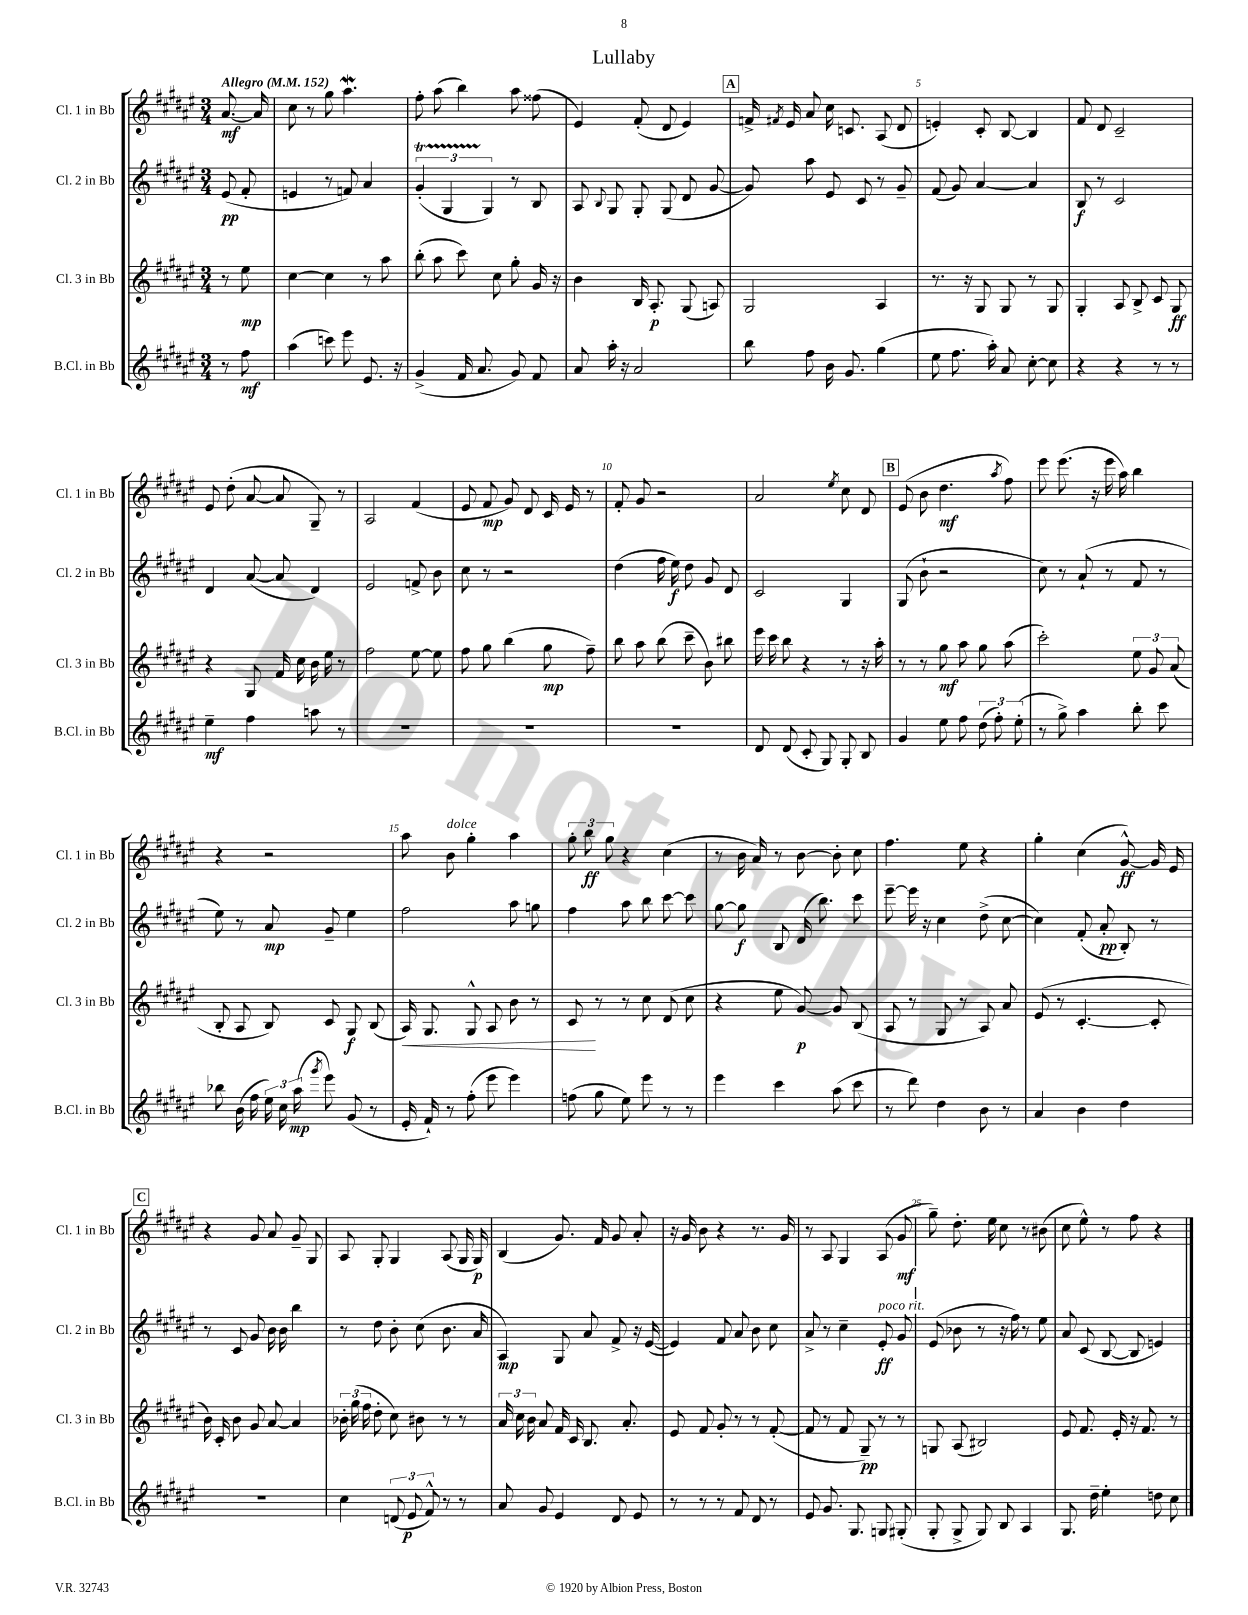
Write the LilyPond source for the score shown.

\header { title = "Lullaby" }
<<
\new StaffGroup <<
\new Staff = "s0" \with { instrumentName = "Cl. 1 in Bb" shortInstrumentName = "Cl. 1 in Bb" } {
    \clef treble \key fis \major \numericTimeSignature \time 3/4 \partial 4 \tempo "Allegro" 4 = 152
    \autoBeamOff ais'8.~\mf ais'16 |
    cis''8 r8 gis''8 ais''4.\mordent |
    fis''8-. ais''8( b''4) ais''8 fisis''8( |
    eis'4) fis'8-.( dis'8 eis'4) |
    \mark \markup { \box "A" } f'16-> \acciaccatura { fis'8 } eis'16 ais'8 cis''16 c'8. ais8( dis'8 |
    e'4-.) cis'8-. b8~ b4 |
    fis'8 dis'8 cis'2-- |
    eis'8 dis''8-.( ais'8~ ais'8 gis8--) r8 |
    ais2 fis'4( |
    eis'8 fis'8\mp gis'8) dis'8 cis'16 eis'16 r8 |
    fis'8-. gis'8 r2 |
    ais'2 \acciaccatura { eis''8 } cis''8 dis'8 |
    \mark \markup { \box "B" } eis'8( b'8 dis''4.\mf \acciaccatura { ais''8 } fis''8) |
    eis'''8 eis'''8.( r16 eis'''16 ais''16) b''4 |
    r4 r2 |
    ais''8 b'8^\markup { \italic "dolce" } gis''4-. ais''4 |
    \tuplet 3/2 { gis''8-. b''8\ff gis''8 } r4 cis''4( |
    r8 b'16 ais'16) r8 b'8~ b'8-. cis''8 |
    fis''4. eis''8 r4 |
    gis''4-. cis''4( gis'8~-^\ff) gis'16 eis'16 |
    \mark \markup { \box "C" } r4 gis'8 ais'8 gis'8-- gis8 |
    ais8 gis8-. gis4 ais8( gis16 gis16\p) |
    b4( gis'8.) fis'16 gis'8 ais'8-. |
    r16 gis'16 b'8 r4 r8. gis'16 |
    r8 ais8 gis4 ais8( gis'8\mf |
    gis''8--) dis''8.-. eis''16 cis''8 r8 bis'8( |
    cis''8 eis''8-^) r8 fis''8 r4 \bar "|." |
}
\new Staff = "s1" \with { instrumentName = "Cl. 2 in Bb" shortInstrumentName = "Cl. 2 in Bb" } {
    \clef treble \key fis \major \numericTimeSignature \time 3/4 \partial 4
    \autoBeamOff eis'8\pp( fis'8-. |
    e'4 r8 f'8) ais'4 |
    \tuplet 3/2 { gis'4-.\startTrillSpan( gis4 gis4\stopTrillSpan) } r8 b8 |
    ais8 \appoggiatura { b8 } gis8 gis8-. gis8( dis'8 gis'8~ |
    \mark \markup { \box "A" } gis'8) ais''8 eis'8 cis'8 r8 gis'8-- |
    fis'8( gis'8) ais'4~ ais'4 |
    b8\f r8 cis'2 |
    dis'4 ais'8~( ais'8 dis'4) |
    eis'2 f'8-> b'8 |
    cis''8 r8 r2 |
    dis''4( fis''16 eis''16\f) dis''8 gis'8 dis'8 |
    cis'2 gis4 |
    \mark \markup { \box "B" } gis8( b'8-! r2 |
    cis''8) r8 ais'8-!( r8 fis'8 r8 |
    eis''8) r8 ais'8\mp gis'8-- eis''4 |
    fis''2 ais''8 g''8 |
    fis''4 ais''8 b''8 cis'''8~ cis'''8 |
    gis''8~ gis''8\f b8 dis'16( b''8.) cis'''8 |
    eis'''8~-- eis'''16 r16 cis''4 dis''8->( cis''8~ |
    cis''4) fis'8-.( ais'8-.\pp b8-.) r8 |
    \mark \markup { \box "C" } r8 cis'8 gis'8 b'16 b'16 b''4 |
    r8 dis''8 b'8-. cis''8( b'8. ais'16 |
    ais4\mp) gis8 ais'8 fis'8-> r16 eis'16~( |
    eis'4) fis'8 ais'8 b'8 cis''8 |
    ais'8-> r8 cis''4-- eis'8-.\ff^\markup { \italic "poco rit." } gis'8 |
    eis'8( bes'8 r8 r16 fis''16) r8 eis''8 |
    ais'8 cis'8( b8~ b8 e'4) \bar "|." |
}
\new Staff = "s2" \with { instrumentName = "Cl. 3 in Bb" shortInstrumentName = "Cl. 3 in Bb" } {
    \clef treble \key fis \major \numericTimeSignature \time 3/4 \partial 4
    \autoBeamOff r8 eis''8\mp |
    cis''4~ cis''4 r8 ais''8 |
    b''8-.( ais''8 cis'''8) cis''8 gis''8-. gis'16 r16 |
    b'4 b16 ais8.-.\p gis8( a8) |
    \mark \markup { \box "A" } gis2 ais4 |
    r8. r16 gis8 gis8 r8 gis8 |
    gis4-. ais8 b8-> cis'8 gis8\ff |
    r4 gis8 fis'16 cis''16 b'16 eis''16 r8 |
    fis''2 eis''8~ eis''8 |
    fis''8 gis''8 b''4( gis''8\mp fis''8--) |
    b''8 ais''8 b''8( cis'''8-- b'8) bis''8 |
    eis'''16 cis'''16 b''8 r4 r8 r16 ais''16-. |
    \mark \markup { \box "B" } r8 r8 gis''8\mf ais''8 gis''8 ais''8( |
    cis'''2-.) \tuplet 3/2 { eis''8 gis'8 ais'8( } |
    b8-. ais8 b8) cis'8 gis8\f b8( |
    ais16\<) gis8. gis8-^ ais8 b'8 r8 |
    cis'8\! r8 r8 cis''8 dis'8( cis''8 |
    r4 eis''8 gis'8~\p) gis'8 b8( |
    ais8 r8 gis8 r8 ais8) ais'8 |
    eis'8( r8 cis'4.~-. cis'8-. |
    \mark \markup { \box "C" } b'16) cis'16-. b'8 gis'8 ais'8~ ais'4 |
    \tuplet 3/2 { bes'16-. gis''16( fis''16 } dis''8-. cis''8) bis'8 r8 r8 |
    \tuplet 3/2 { ais'16 cis''16 b'16 } ais'8 fis'16 cis'16 b8. ais'8.-. |
    eis'8 fis'8 gis'8-. r8 r8 fis'8~-.( |
    fis'8 r8 fis'8 gis8--\pp) r8 r8 |
    g8 ais8( bis2) |
    eis'8 fis'8. eis'16-. r16 fis'8. r8 \bar "|." |
}
\new Staff = "s3" \with { instrumentName = "B.Cl. in Bb" shortInstrumentName = "B.Cl. in Bb" } {
    \clef treble \key fis \major \numericTimeSignature \time 3/4 \partial 4
    \autoBeamOff r8 fis''8\mf |
    ais''4( c'''8) eis'''8 eis'8. r16 |
    gis'4->( fis'16 ais'8. gis'8) fis'8 |
    ais'8 ais''16-. r16 ais'2 |
    \mark \markup { \box "A" } b''8 fis''8 b'16 gis'8. gis''4( |
    eis''8 fis''8. ais''16-.) ais'8 cis''8~-. cis''8 |
    r4 r4 r8 r8 |
    eis''4--\mf fis''4 a''8 r8 |
    R2. |
    R2. |
    R2. |
    dis'8 dis'8( cis'8-. gis8) gis8-. b8 |
    \mark \markup { \box "B" } gis'4 eis''8 fis''8 \tuplet 3/2 { dis''8( fis''8-.) eis''8-.( } |
    r8 gis''8->) ais''4 b''8-. cis'''8 |
    bes''8 b'16( fis''16 \tuplet 3/2 { eis''16) cis''16 ais''16\mp( } \acciaccatura { gis'''8 } eis'''8) gis'8( r8 |
    eis'16-. fis'16-!) r8 fis''8-.( eis'''8 eis'''4) |
    f''8( gis''8 eis''8) eis'''8 r8 r8 |
    eis'''4 cis'''4 ais''8( cis'''8 |
    r8 dis'''8) dis''4 b'8 r8 |
    ais'4 b'4 dis''4 |
    \mark \markup { \box "C" } R2. |
    cis''4 \tuplet 3/2 { d'8( eis'8\p fis'8-^) } r8 r8 |
    ais'8 gis'8 eis'4 dis'8 eis'8 |
    r8 r8 r8 fis'8 dis'8 r8 |
    eis'8 gis'8. gis8. g8 gis8-.( |
    gis8-. gis8-> gis8) b8 ais4 |
    gis8. dis''16-- eis''4-. d''8 cis''8 \bar "|." |
}
>>
>>
\layout { \context { \Score \override BarNumber.break-visibility = ##(#f #t #t) barNumberVisibility = #(every-nth-bar-number-visible 5) } }
